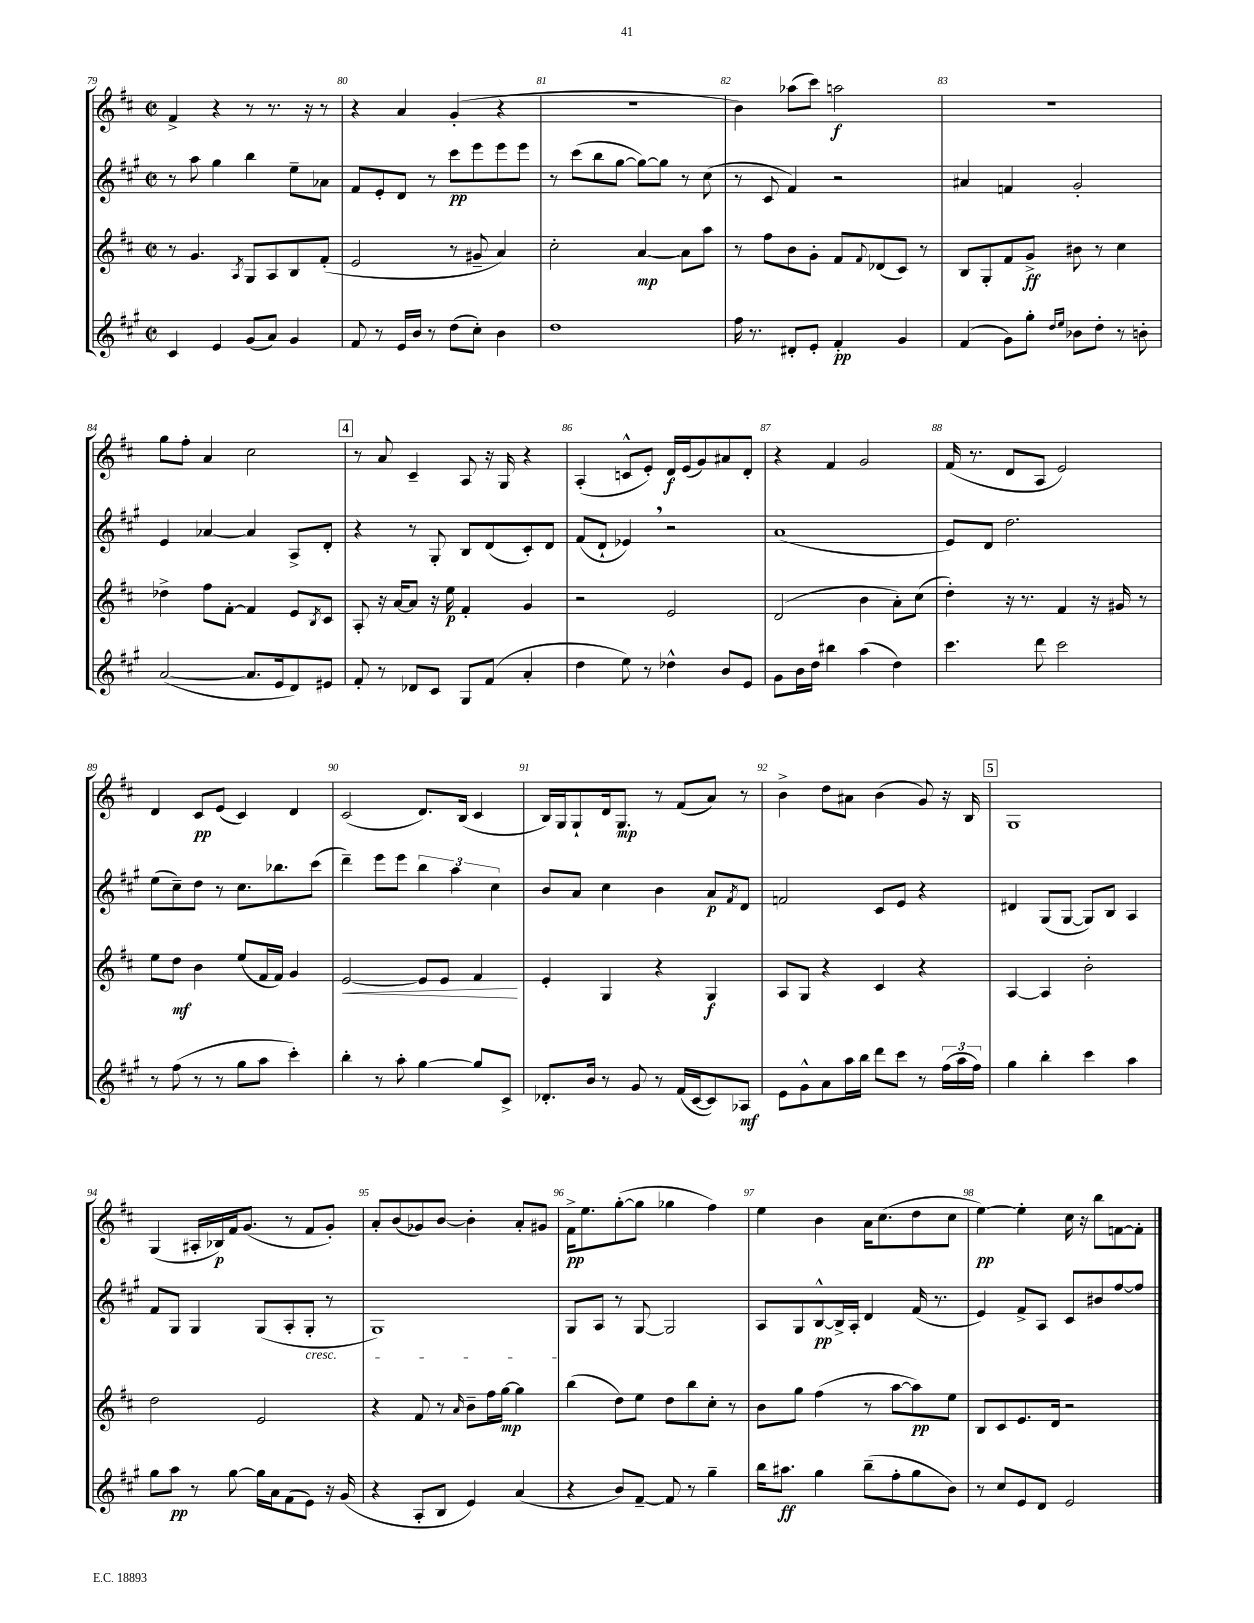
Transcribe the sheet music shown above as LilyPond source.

<<
\new StaffGroup <<
\new Staff = "s0" {
    \clef treble \key d \major \defaultTimeSignature \time 2/2
    fis'4-> r4 r8 r8. r16 r8 |
    r4 a'4 g'4-.( r4 |
    R1 |
    b'4) aes''8( cis'''8) a''2\f |
    R1 |
    g''8 fis''8-. a'4 cis''2 |
    \mark \markup { \box "4" } r8 a'8 cis'4-- a8 r16 g16 r4 |
    a4-.( c'8-^ e'8-.) d'16\f e'16( g'8) ais'8 d'8-. |
    r4 fis'4 g'2 |
    fis'16( r8. d'8 a8 e'2) |
    d'4 cis'8\pp e'8( cis'4) d'4 |
    cis'2( d'8.) b16( cis'4 |
    b16) g16 g8-! d'16 g8.\mp r8 fis'8( a'8) r8 |
    b'4-> d''8 ais'8 b'4( g'8) r16 b16 |
    \mark \markup { \box "5" } g1 |
    g4( ais16-. bes16\p) fis'16 g'8.( r8 fis'8 g'8-.) |
    a'8-. b'8( ges'8) b'8~ b'4-. a'8-. gis'8 |
    fis'16->\pp e''8. g''8~-.( g''8 ges''4 fis''4) |
    e''4 b'4 a'16 cis''8.( d''8 cis''8 |
    e''4~\pp) e''4-. cis''16 r16 b''8 f'8~ f'8-. \bar "|." |
}
\new Staff = "s1" {
    \clef treble \key a \major \defaultTimeSignature \time 2/2
    r8 a''8 gis''4 b''4 e''8-- aes'8 |
    fis'8 e'8-. d'8 r8 cis'''8\pp e'''8 e'''8 e'''8 |
    r8 cis'''8( b''8 gis''8~ gis''8~) gis''8 r8 cis''8( |
    r8 cis'8 fis'4) r2 |
    ais'4 f'4 gis'2-. |
    e'4 aes'4~ aes'4 a8-> d'8-. |
    \mark \markup { \box "4" } r4 r8 gis8-. b8 d'8( cis'8-.) d'8 |
    fis'8( d'8-! ees'4) \breathe r2 |
    a'1( |
    e'8) d'8 d''2. |
    e''8( cis''8--) d''8 r8 cis''8. bes''8. cis'''8( |
    d'''4--) e'''8 e'''8 \tuplet 3/2 { b''4 a''4 cis''4 } |
    b'8 a'8 cis''4 b'4 a'8\p \acciaccatura { fis'8 } d'8 |
    f'2 cis'8 e'8 r4 |
    \mark \markup { \box "5" } dis'4 gis8( gis8~ gis8) b8 a4 |
    fis'8 gis8 gis4 gis8( a8-. gis8-.\cresc r8 |
    gis1) |
    gis8\! a8 r8 gis8~ gis2 |
    a8 gis8 b8~-^\pp b16-> a16-. d'4 fis'16( r8. |
    e'4) fis'8-> a8 cis'8 bis'8 fis''8~ fis''8 \bar "|." |
}
\new Staff = "s2" {
    \clef treble \key d \major \defaultTimeSignature \time 2/2
    r8 g'4. \acciaccatura { a8 } g8 a8 b8 fis'8-.( |
    e'2 r8 gis'8-- a'4) |
    cis''2-. a'4~\mp a'8 a''8 |
    r8 fis''8 b'8 g'8-. fis'8 \appoggiatura { fis'8 } des'8( cis'8) r8 |
    b8 g8-. fis'8 g'8->\ff bis'8 r8 cis''4 |
    des''4-> fis''8 fis'8~-. fis'4 e'8 \acciaccatura { b8 } cis'8 |
    \mark \markup { \box "4" } a8-. r16 a'16~ a'8 r16 e''16\p fis'4-. g'4 |
    r2 e'2 |
    d'2( b'4 a'8-.) cis''8( |
    d''4-.) r16 r8. fis'4 r16 gis'16 r8 |
    e''8 d''8\mf b'4 e''8( fis'16 fis'16) g'4 |
    e'2~\< e'8 e'8 fis'4\! |
    e'4-. g4 r4 g4\f |
    a8 g8 r4 cis'4 r4 |
    \mark \markup { \box "5" } a4~ a4 b'2-. |
    d''2 e'2 |
    r4 fis'8 r8 \grace { a'16 } b'8-- fis''16 g''16~\mp g''4 |
    b''4( d''8) e''8 d''8 b''8 cis''8-. r8 |
    b'8 g''8 fis''4( r8 a''8~ a''8\pp) e''8 |
    b8 cis'8 e'8. d'16 r2 \bar "|." |
}
\new Staff = "s3" {
    \clef treble \key a \major \defaultTimeSignature \time 2/2
    cis'4 e'4 gis'8( a'8) gis'4 |
    fis'8 r8 e'16 b'16 r8 d''8( cis''8-.) b'4 |
    d''1 |
    fis''16 r8. dis'8-. e'8-. fis'4-.\pp gis'4 |
    fis'4( gis'8) gis''8-. \grace { d''16 e''16 } bes'8 d''8-. r8 b'8-. |
    a'2~( a'8. e'16 d'8) eis'8 |
    \mark \markup { \box "4" } fis'8-. r8 des'8 cis'8 gis8 fis'8( a'4-. |
    d''4 e''8) r8 des''4-^ b'8 e'8 |
    gis'8 b'16 d''16 bis''4 a''4( d''4) |
    cis'''4. d'''8 cis'''2 |
    r8 fis''8( r8 r8 gis''8 a''8 cis'''4-.) |
    b''4-. r8 a''8-. gis''4~ gis''8 cis'8-> |
    des'8.-. b'16 r8 gis'8 r8 fis'16( cis'16~ cis'8) aes8\mf |
    e'8 gis'8-^ a'8 a''16 b''16 d'''8 cis'''8 r8 \tuplet 3/2 { fis''16( a''16 fis''16) } |
    \mark \markup { \box "5" } gis''4 b''4-. cis'''4 a''4 |
    gis''8 a''8\pp r8 gis''8~ gis''16 a'16 fis'8( e'8) r16 gis'16( |
    r4 a8-. b8 e'4) a'4( |
    r4 b'8) fis'8~-- fis'8 r8 gis''4-- |
    b''16 ais''8.\ff gis''4 b''8--( fis''8-. gis''8 b'8) |
    r8 cis''8 e'8 d'8 e'2 \bar "|." |
}
>>
>>
\layout { \context { \Score currentBarNumber = #79 \override BarNumber.break-visibility = ##(#f #t #t) barNumberVisibility = #all-bar-numbers-visible } }
